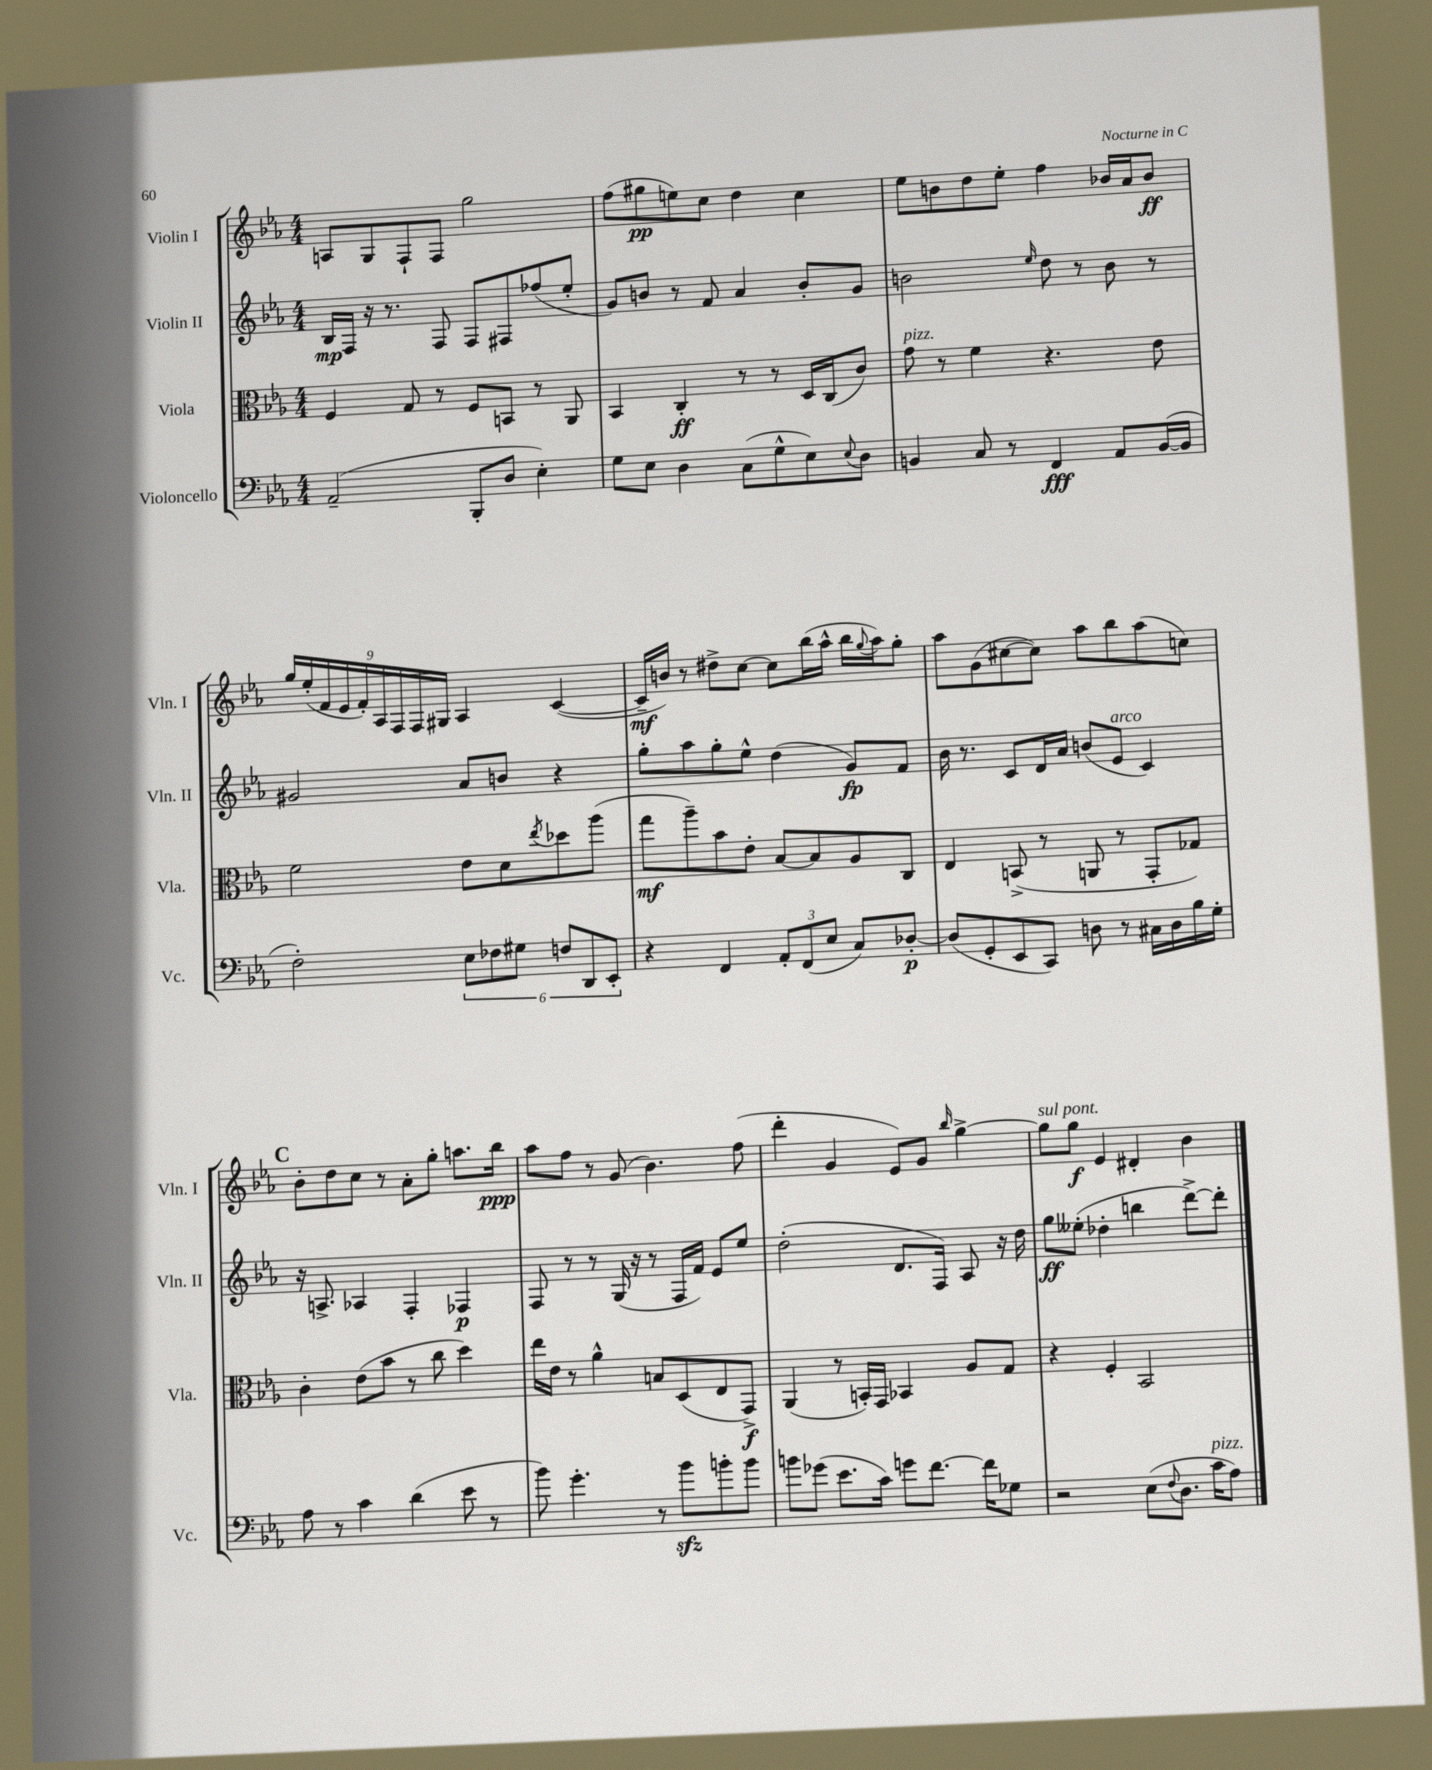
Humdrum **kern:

**kern	**kern	**kern	**kern
*staff4	*staff3	*staff2	*staff1
*clefF4	*clefC3	*clefG2	*clefG2
*k[b-e-a-]	*k[b-e-a-]	*k[b-e-a-]	*k[b-e-a-]
*M4/4	*M4/4	*M4/4	*M4/4
(2AA-~	4F	16B-	8A
.	.	16F	.
.	.	16r	8G
.	.	8.r	.
.	8G	.	8F`
.	8r	8F	8F
8BBB-'	8F	8F	2gg
8D	8BB	8F#	.
4E-')	8r	(8ff-	.
.	8AA-	8ee-'	.
=	=	=	=
8G	4BB-	8g)	(8ff
8E-	.	8b	8gg#
4D	4C'	8r	8ee)
.	.	8f	8cc
(8C	8r	4a-	4dd
8G^^	8r	.	.
8E-)	16D	8b'	4cc
.	(16C	.	.
8qqE-	.	.	.
8D	8c)	8g	.
=	=	=	=
4BB	8g	2b	8ee-
.	8r	.	8b
8C	4f	.	8dd
8r	.	.	8ee-'
.	.	16qqee-	.
4FF	4.r	8dd	4ff
.	.	8r	.
8AA-	.	8b	16b-
.	.	.	16a-
([16BB	8e-	8r	8b-
16BB]	.	.	.
=	=	=	=
2F')	2f	2g#	18gg
.	.	.	(18ee-'
.	.	.	18f
.	.	.	18e-
.	.	.	18f')
.	.	.	18A-
.	.	.	18F
.	.	.	18F
.	.	.	18G#
12E-	8e-	8a-	4A-
12F-	.	.	.
.	8d	8b	.
12G#	.	.	.
.	8qee-	.	.
12F	8dd-	4r	([4c
12DD	.	.	.
.	(8aa-	.	.
12EE-'	.	.	.
=	=	=	=
4r	8gg	8gg'	16c~]
.	.	.	16b)
.	8aa-~)	8aa-	8r
4FF	8b-	8gg'	8dd#^
.	8e-'	8ee-^^	[8cc
12AA-'	[8B-	(4dd	8cc]
(12FF	.	.	.
.	8B-]	.	(16bb-
12E-	.	.	.
.	.	.	16aa-^^
8C)	8A-	8g)	16bb-
.	.	.	8qqgg
.	.	.	16aa-)
[8D-'	8C	8f	8gg'
=	=	=	=
(8D-]	4E-	16b-	8aa-
.	.	8.r	.
8GG'	.	.	(8g
8EE-	(8BB^	8c	[8cc#
8CC)	8r	16d	8cc#])
.	.	16a-	.
8D	8AA	(8b	8aa-
8r	8r	8e-	8bb-
16C#	8GG'	4c)	(8aa-
16D	.	.	.
16B-	8G-)	.	8cc)
16G'	.	.	.
=	=	=	=
8A-	4c'	16r	8b-'
.	.	8.A^	.
8r	.	.	8dd
4c	(8e-	4A-	8cc
.	8b-	.	8r
(4d	8r	4F'	8a-'
.	8cc	.	8gg'
8e-	4dd)	4F-	8.aa
8r	.	.	.
.	.	.	16bb-
=	=	=	=
8b-)	16ee-	8F	8aa-
.	16e-	.	.
4.g'	8r	8r	8ff
.	4a-^^	8r	8r
.	.	(16G	(8g
.	.	16r	.
8r	8B	8r	4.b-)
8b-	(8D	16F	.
.	.	16f)	.
8b'	8E-	8e-	.
8b	8GG^)	8ee-	(8ff
=	=	=	=
8b	(4AA-	(2dd'	4ddd'
(8g-	.	.	.
8.e-	8r	.	4g
.	16BB')	.	.
16c)	16GG	.	.
8g	4BB-	8.d	8e-)
[8.f	.	.	8g
.	.	16F)	.
.	.	.	16qqbb-
.	8A-	8A-	[4gg^
16f]	.	.	.
8G-	8G	16r	.
.	.	16dd	.
=	=	=	=
2r	4r	8gg	8gg]
.	.	(8ee--'	8gg
.	4F'	4dd-'	4e-
(8E-	2BB-	4bb	4d#'
8qqF	.	.	.
8.D	.	.	.
.	.	[8ddd^)	4b-
16c	.	.	.
8A-)	.	8ddd']	.
==	==	==	==
*-	*-	*-	*-
